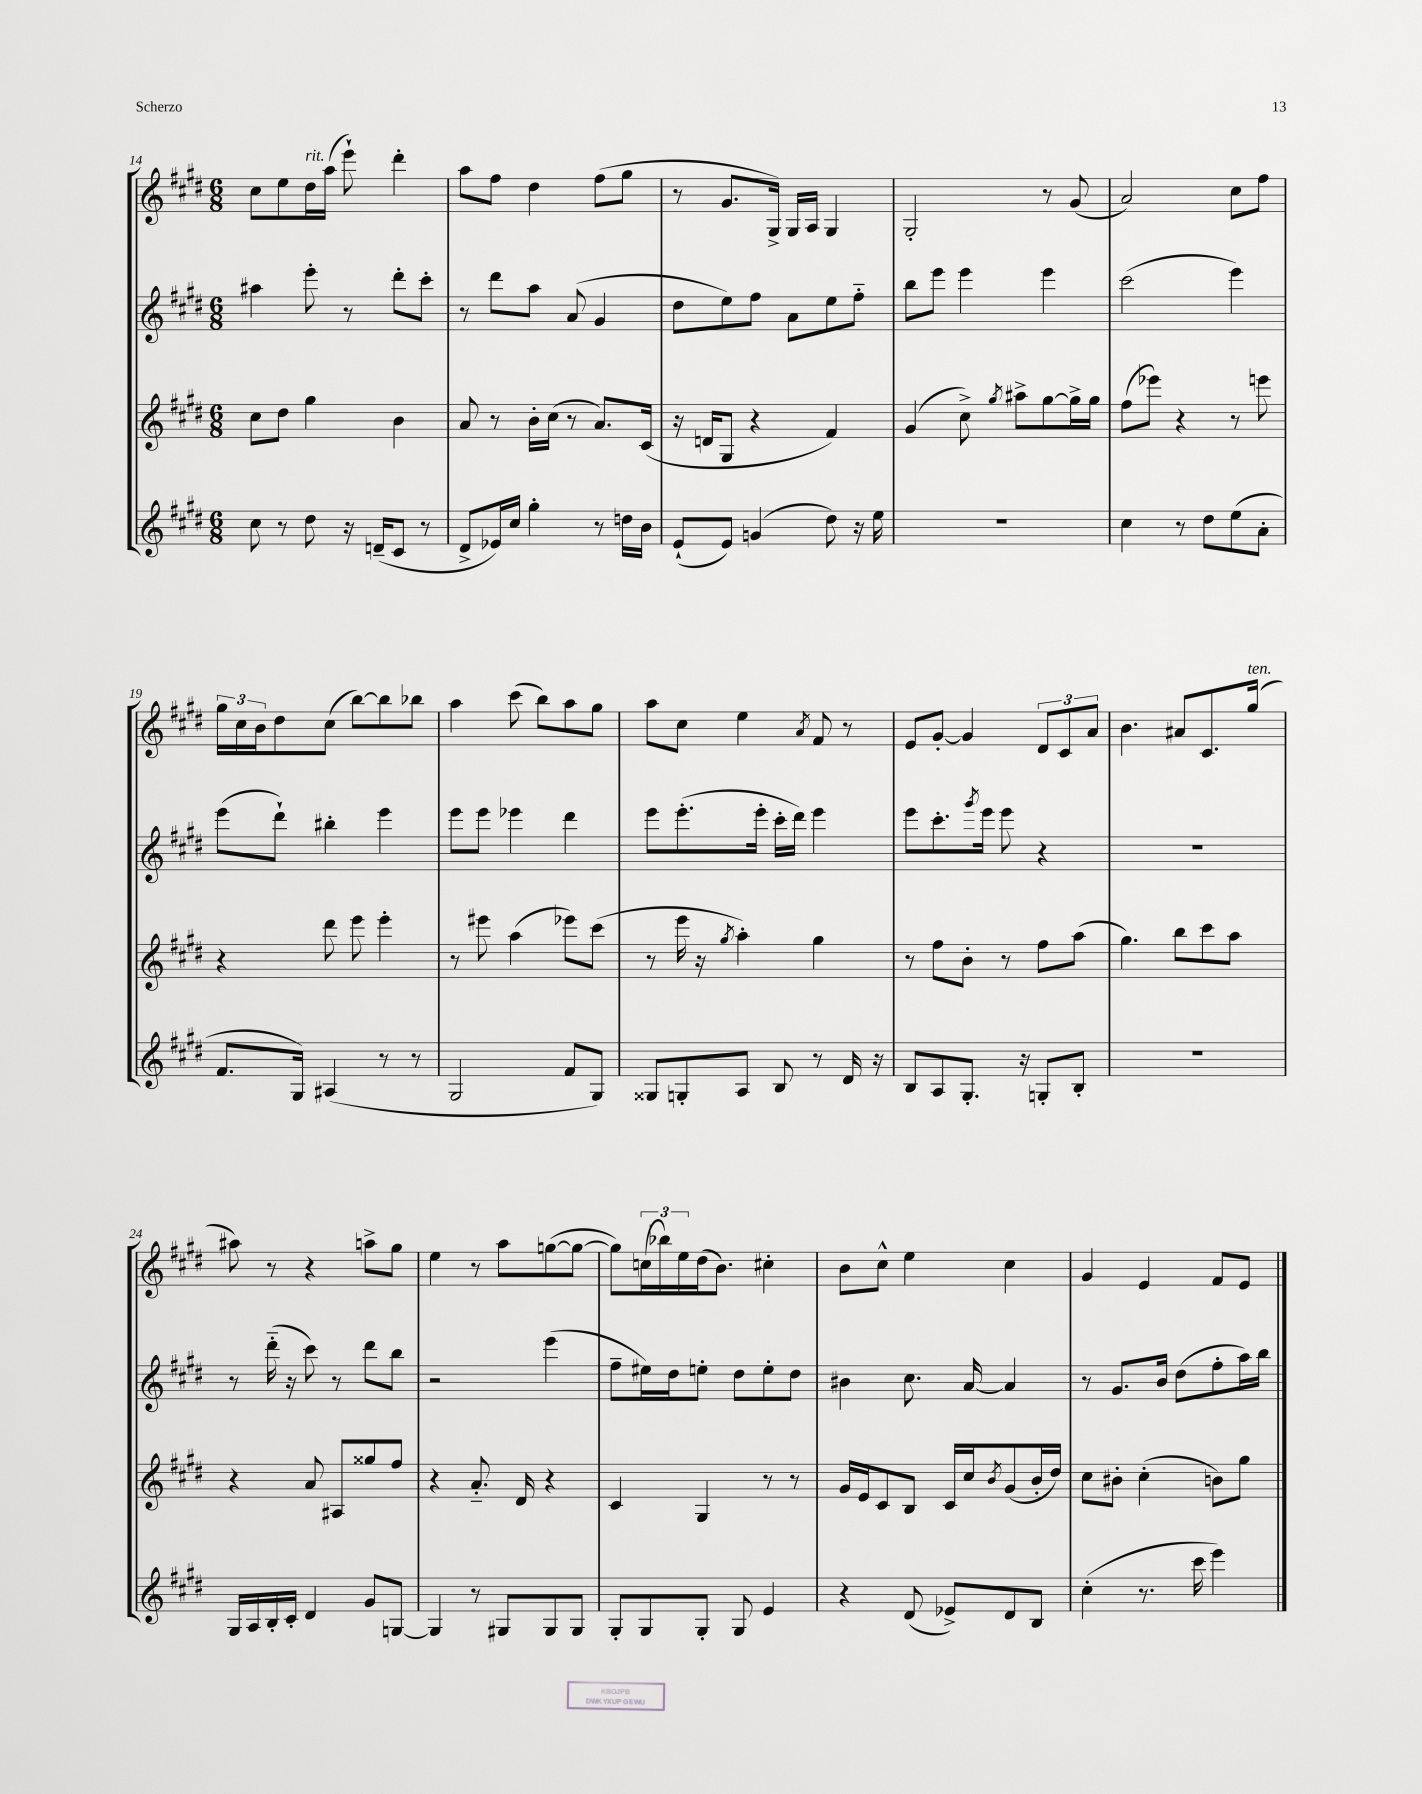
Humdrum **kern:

**kern	**kern	**kern	**kern
*part4	*part3	*part2	*part1
*staff4	*staff3	*staff2	*staff1
*clefG2	*clefG2	*clefG2	*clefG2
*k[f#c#g#d#]	*k[f#c#g#d#]	*k[f#c#g#d#]	*k[f#c#g#d#]
*M6/8	*M6/8	*M6/8	*M6/8
=14	=14	=14	=14
8cc#\	8cc#\L	4aa#X\	8cc#\L
8r	8dd#\J	.	8ee\
!	!	!	!LO:TX:a:i:t=rit.
8dd#\	4gg#\	8eee'\	16dd#\L
.	.	.	(16aa\JJ
16r	.	8r	8eee`\)
(16dn~/KL	.	.	.
8c#/J	4b\	8ddd#'\L	4ddd#'\
8r	.	8ccc#'\J	.
=15	=15	=15	=15
8d#^/L	8a/	8r	8aa\L
16e-X/L)	8r	8ddd#\L	8ff#\J
16cc#/JJ	.	.	.
4gg#'\	16b'\LL	8aa\J	4dd#\
.	(16cc#\JJ	.	.
.	8r	(8a/	.
8r	8.a/L)	4g#/	(8ff#\L
16ddn\LL	.	.	8gg#\J
16b\JJ	(16c#/Jk	.	.
=16	=16	=16	=16
(8e`/L	16r	8dd#\L	8r
.	16dn/KL	.	.
8e/J)	8G#/J	8ee\)	8.g#/L
(4gn/	4r	8ff#\J	.
.	.	.	16G#^/Jk)
.	.	8a\L	16G#/LL
.	.	.	16A/JJ
8dd#\)	4f#/)	8ee\	4G#/
16r	.	8ff#\J	.
16ee\	.	.	.
=17	=17	=17	=17
2.r	(4g#/	8bb\L	2G#'/
.	.	8eee\J	.
.	8cc#^\)	4eee\	.
.	8qgg#/	.	.
.	8aa#X^\L	.	.
.	[8gg#\	4eee\	8r
.	16gg#^\L]	.	(8g#/
.	16gg#\JJ	.	.
=18	=18	=18	=18
4cc#\	(8ff#\L	(2ccc#\	2a/)
.	8eee-X\J)	.	.
8r	4r	.	.
8dd#\L	.	.	.
(8ee\	8r	4eee\)	8cc#\L
8a'\J	8eeen\	.	8ff#\J
!!LO:LB:g=z
=19	=19	=19	=19
8.f#/L	4r	(8eee\L	24gg#\LL
.	.	.	24cc#\
.	.	.	24b\J
.	.	8ddd#`\J)	8dd#\
16G#/Jk)	.	.	.
(4A#X/	8ddd#\	4bb#X'\	(8cc#\J
.	8eee\	.	[8bb\L)
8r	4eee'\	4eee\	8bb\]
8r	.	.	8bb-X\J
=20	=20	=20	=20
2G#/	8r	8eee\L	4aa\
.	8eee#X\	8eee\J	.
.	(4aa\	4eee-X\	(8ccc#\
.	.	.	8bb\L)
8f#/L	8eee-X\L)	4ddd#\	8aa\
8G#/J)	(8ccc#\J	.	8gg#\J
=21	=21	=21	=21
8G##X/L	8r	8eee\L	8aa\L
8Gn'/	16eee\	(8.eee'\	8cc#\J
.	16r	.	.
.	8qgg#/	.	.
8A/J	4aa'\)	.	4ee\
.	.	16eee'\Jk	.
8B/	.	16ccc#'\LL	.
.	.	16ddd#\JJ)	.
.	.	.	8qa/
8r	4gg#\	4eee\	8f#/
16d#/	.	.	8r
16r	.	.	.
=22	=22	=22	=22
8B/L	8r	8eee\L	8e/L
8A/	8ff#\L	8.ccc#'\	[8g#'/J
8.G#'/J	8b'\J	.	4g#/]
.	.	8qggg#/	.
.	.	16eee\Jk	.
.	8r	8eee\	.
16r	.	.	.
8Gn'/L	8ff#\L	4r	12d#/L
.	.	.	12c#/
8B'/J	(8aa\J	.	.
.	.	.	12a/J
=23	=23	=23	=23
2.r	4.gg#\)	2.r	4.b\
.	8bb\L	.	8a#X/L
.	8ccc#\	.	8.c#/
.	8aa\J	.	.
!	!	!	!LO:TX:a:i:t=ten.
.	.	.	(16gg#/Jk
!!LO:LB:g=z
=24	=24	=24	=24
16G#/LL	4r	8r	8aa#X\)
16A/	.	.	.
16B'/	.	(16ddd#\	8r
16c#'/JJ	.	16r	.
4d#/	8a/	8ccc#\)	4r
.	8A#X/L	8r	.
8g#/L	8gg##X/	8ddd#\L	8aan^\L
[8Gn/J	8ff#/J	8bb\J	8gg#\J
=25	=25	=25	=25
4G/]	4r	2r	4ee\
8r	8.a/	.	8r
8G#X/L	.	.	8aa\L
.	16d#/	.	.
8G#/	4r	(4eee\	([8ggn\
8G#/J	.	.	8gg\J_
=26	=26	=26	=26
8G#'/L	4c#/	8ff#~\L	8gg\L])
8G#/	.	16ee#X\L)	(24ccn\L
.	.	.	24bb-X\)
.	.	16dd#\J	.
.	.	.	24ee\
8G#'/J	4G#/	8een'\J	(16dd#\J
.	.	.	8.b\J)
8G#/	.	8dd#\L	.
4e/	8r	8ee'\	4cc#X'\
.	8r	8dd#\J	.
=27	=27	=27	=27
4r	16g#/LL	4b#X\	8b\L
.	16e/J	.	.
.	8c#/	.	8cc#^^\J
(8d#/	8B/J	8.cc#\	4ee\
8e-X^/L)	16c#/LL	.	.
.	16cc#/J	[16a/	.
.	8qb/	.	.
8d#/	(8g#/	4a/]	4cc#\
8B/J	16b'/L	.	.
.	16dd#/JJ)	.	.
=28	=28	=28	=28
(4cc#'\	8cc#\L	8r	4g#/
.	8b#X'\J	8.g#/L	.
8.r	(4cc#'\	.	4e/
.	.	16b/Jk	.
.	.	(8dd#\L	.
16ccc#\	.	.	.
4eee\)	8bn\L)	8ff#'\	8f#/L
.	8gg#\J	16aa\L)	8e/J
.	.	16bb\JJ	.
==	==	==	==
*-	*-	*-	*-
